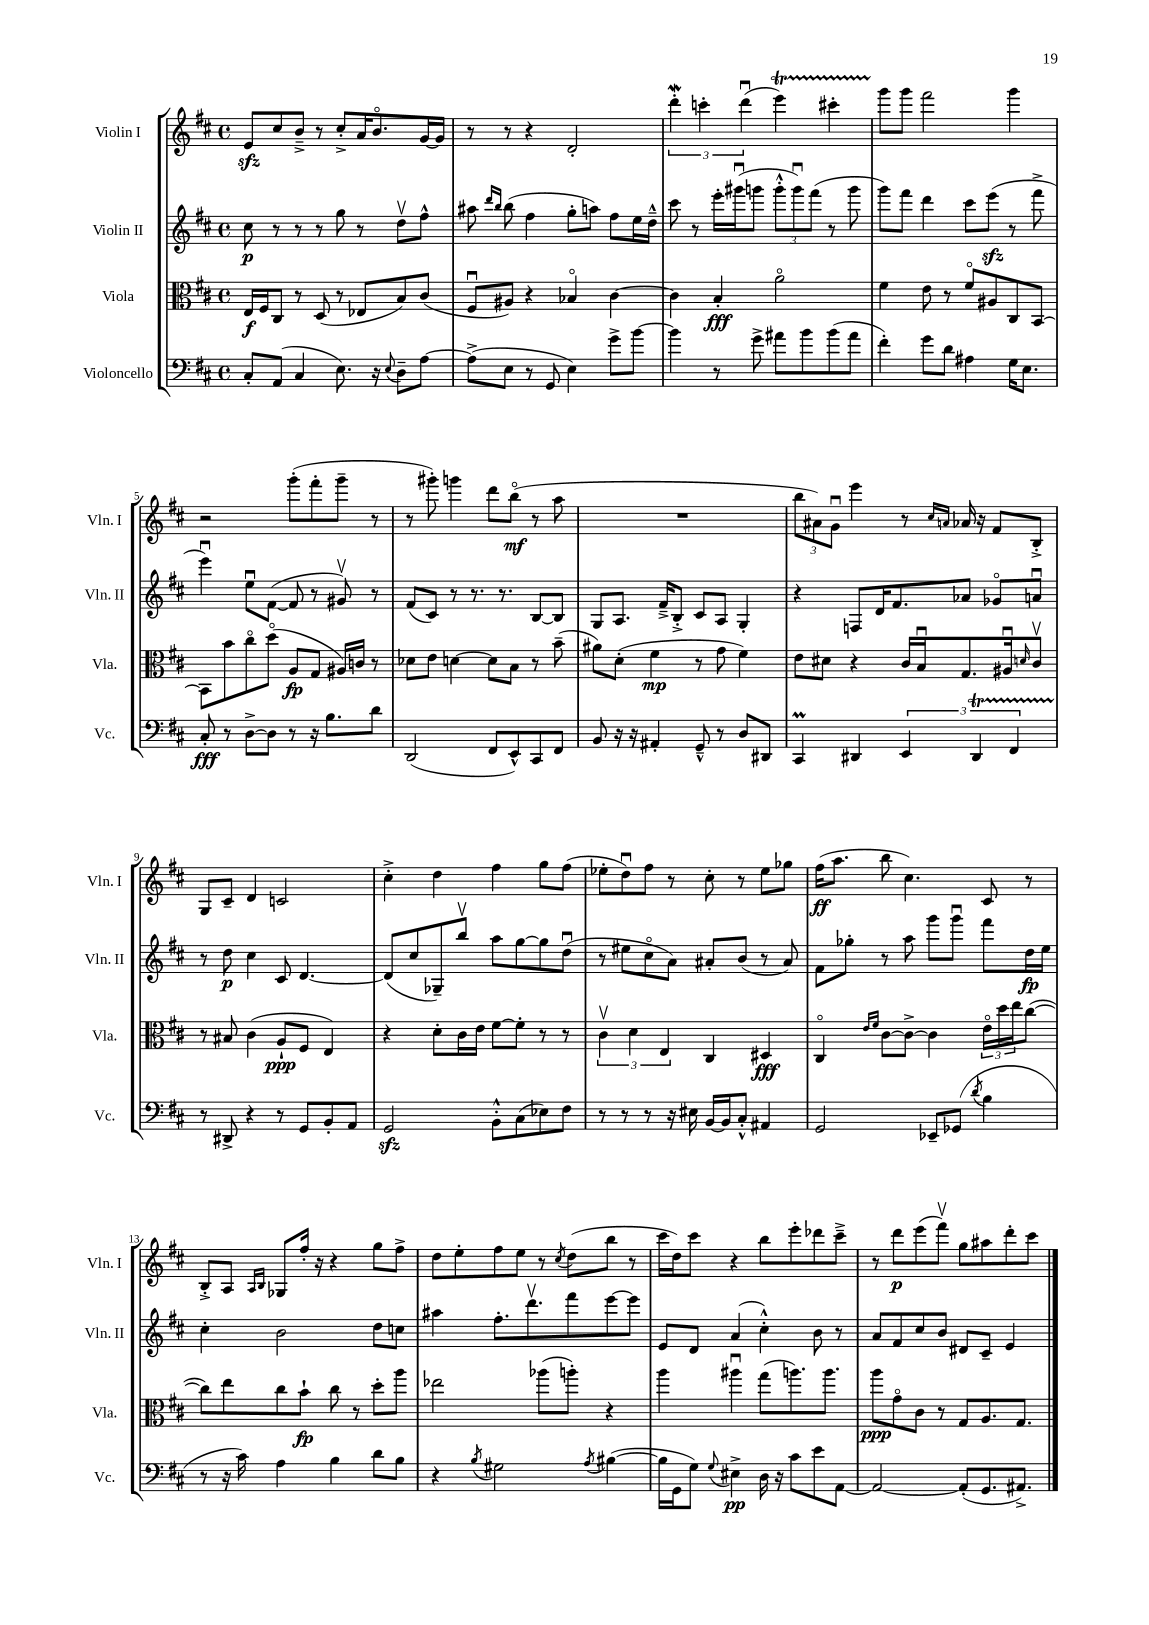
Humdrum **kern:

**kern	**dynam	**kern	**dynam	**kern	**dynam	**kern	**dynam
*part4	*part4	*part3	*part3	*part2	*part2	*part1	*part1
*staff4	*staff4	*staff3	*staff3	*staff2	*staff2	*staff1	*staff1
*I"Violoncello	*	*I"Viola	*	*I"Violin II	*	*I"Violin I	*
*I'Vc.	*	*I'Vla.	*	*I'Vln. II	*	*I'Vln. I	*
*clefF4	*	*clefC3	*	*clefG2	*	*clefG2	*
*k[f#c#]	*	*k[f#c#]	*	*k[f#c#]	*	*k[f#c#]	*
*M4/4	*	*M4/4	*	*M4/4	*	*M4/4	*
*met(c)	*	*met(c)	*	*met(c)	*	*met(c)	*
=1	=1	=1	=1	=1	=1	=1	=1
8C#'/L	.	16E/LL	f	8cc#\	p	8ezz/L	.
.	.	16F#/J	.	.	.	.	.
(8AA/J	.	8C#/J	.	8r	.	8cc#/	.
4C#/	.	8r	.	8r	.	8b~^/J	.
.	.	(8D/	.	8r	.	8r	.
8.E\)	.	8r	.	8gg\	.	8cc#'^/L	.
.	.	8E-X/L	.	8r	.	16a/K	.
16r	.	.	.	.	.	8.b/	.
8qqE/	.	.	.	.	.	.	.
8D~\L	.	8B/)	.	8ddv\L	.	.	.
[8A\J	.	(8c#/J	.	8ff#^^\J	.	[16g/L	.
.	.	.	.	.	.	16g/JJ]	.
=2	=2	=2	=2	=2	=2	=2	=2
(8A^\L]	.	8F#u/L	.	8aa#X\	.	8r	.
.	.	.	.	16qqddd/LL	.	.	.
.	.	.	.	16qqbb/JJ	.	.	.
8E\J	.	8A#X/J)	.	(8bb\	.	8r	.
8r	.	4r	.	4ff#\	.	4r	.
8GG/	.	.	.	.	.	.	.
4E\)	.	4B-X/	.	8gg'\L	.	2d'/	.
.	.	.	.	8aan\J)	.	.	.
8g^\L	.	[4c#\	.	8ff#\L	.	.	.
[8b\J	.	.	.	16ee\L	.	.	.
.	.	.	.	16dd~^^\JJ	.	.	.
=3	=3	=3	=3	=3	=3	=3	=3
4b\]	.	4c#\]	.	8ccc#\	.	6dddw'\	.
.	.	.	.	8r	.	.	.
.	.	.	.	.	.	6cccn'\	.
8r	.	4B'/	fff	16eee'\LL	.	.	.
.	.	.	.	(16ggg#Xu\J	.	.	.
.	.	.	.	.	.	(6dddu\	.
8g^\	.	.	.	8gggn\J	.	.	.
8a#X\L	.	2a\	.	12ggg'^^\L	.	4eeeT\)	.
.	.	.	.	12gggu\)	.	.	.
8b\	.	.	.	.	.	.	.
.	.	.	.	(12fff#\J	.	.	.
(8b\	.	.	.	8r	.	4ccc#XTTT'\	.
8a#\J	.	.	.	8ggg\	.	.	.
=4	=4	=4	=4	=4	=4	=4	=4
4f#'\)	.	4f#\	.	8ggg\L)	.	8ggg\L	.
.	.	.	.	8fff#\J	.	8ggg\J	.
8g\L	.	8e\	.	4ddd\	.	2fff#\	.
8d\J	.	8r	.	.	.	.	.
4A#X\	.	8f#/L	.	8ccc#\L	.	.	.
.	.	8A#X/	.	(8eeezz\J	.	.	.
16G\KL	.	8C#/	.	8r	.	4ggg\	.
8.E\J	.	.	.	.	.	.	.
.	.	[8BB/J	.	8fff#^\	.	.	.
!!LO:LB:g=z
=5	=5	=5	=5	=5	=5	=5	=5
8C#'/	fff	8BB\L]	.	4eeeu\)	.	2r	.
8r	.	8b\	.	.	.	.	.
[8D^\L	.	8cc#\	.	8eeu\L	.	.	.
8D\J]	.	(8dd\J	.	([8f#\J	.	.	.
8r	.	8A/L	fp	8f#/]	.	(8ggg'\L	.
16r	.	8G/J	.	8r	.	8fff#'\	.
8.B\L	.	.	.	.	.	.	.
.	.	16A#X/LL)	.	8g#Xv/)	.	8ggg~\J	.
.	.	16cn/JJ	.	.	.	.	.
8d\J	.	8r	.	8r	.	8r	.
=6	=6	=6	=6	=6	=6	=6	=6
(2DD/	.	8d-X\L	.	(8f#/L	.	8r	.
.	.	8e\J	.	8c#/J)	.	8ggg#X'\)	.
.	.	[4dn\	.	8r	.	4gggn\	.
.	.	.	.	8.r	.	.	.
8FF#/L	.	8d\L]	.	.	.	8ddd\L	.
.	.	.	.	8.r	.	.	.
8EE^^/)	.	8B\J	.	.	.	(8bb\J	mf
8CC#/	.	8r	.	[8B/L	.	8r	.
8FF#/J	.	(8b~\	.	8B/J]	.	8aa\	.
=7	=7	=7	=7	=7	=7	=7	=7
8BB/	.	8a#X\L)	.	8G/L	.	1r	.
16r	.	(8d'\J	.	8.A/J	.	.	.
16r	.	.	.	.	.	.	.
4AA#X'/	.	4f#\	mp	.	.	.	.
.	.	.	.	16f#~^/KL	.	.	.
.	.	.	.	8B'^/J	.	.	.
8GG~^^/	.	8r	.	8c#/L	.	.	.
8r	.	8g\	.	8A/J	.	.	.
8D/L	.	4f#\)	.	4G'/	.	.	.
8DD#X/J	.	.	.	.	.	.	.
=8	=8	=8	=8	=8	=8	=8	=8
4CC#m/	.	8e\L	.	4r	.	12bb\L	.
.	.	.	.	.	.	12a#X\)	.
.	.	8d#X\J	.	.	.	.	.
.	.	.	.	.	.	12gu\J	.
4DD#X/	.	4r	.	8Fn/L	.	4eee\	.
.	.	.	.	16d/K	.	.	.
.	.	.	.	8.f#/	.	.	.
6EE/	.	16c#/LL	.	.	.	8r	.
.	.	16Bu/J	.	.	.	.	.
.	.	.	.	.	.	16qqcc#/LL	.
.	.	.	.	.	.	16qqan/JJ	.
.	.	8.G/	.	8a-X/J	.	16a-X/	.
6DD#t/	.	.	.	.	.	.	.
.	.	.	.	.	.	16r	.
.	.	.	.	8g-X/L	.	8f#/L	.
.	.	16A#Xu/k	.	.	.	.	.
6FF#TTT/	.	.	.	.	.	.	.
.	.	16qqdn/	.	.	.	.	.
.	.	8c#v/J	.	8anu/J	.	8B'^/J	.
!!LO:LB:g=z
=9	=9	=9	=9	=9	=9	=9	=9
8r	.	8r	.	8r	.	8G/L	.
8DD#X^/	.	8B#X/	.	8dd\	p	8c#~/J	.
4r	.	(4c#\	.	4cc#\	.	4d/	.
8r	.	8A`/L	ppp	8c#/	.	2cn/	.
8GG/L	.	8F#/J	.	[4.d/	.	.	.
8BB'/	.	4E/)	.	.	.	.	.
8AA/J	.	.	.	.	.	.	.
=10	=10	=10	=10	=10	=10	=10	=10
2GGzz/	.	4r	.	(8d/L]	.	4cc#'^\	.
.	.	.	.	8cc#/	.	.	.
.	.	8d'\L	.	8G-X~/)	.	4dd\	.
.	.	16c#\L	.	8bbv/J	.	.	.
.	.	16e\JJ	.	.	.	.	.
8BB'^^\L	.	[8f#\L	.	8aa\L	.	4ff#\	.
(8C#\	.	8f#'\J]	.	[8gg\	.	.	.
8E-X\)	.	8r	.	8gg\]	.	8gg\L	.
8F#\J	.	8r	.	(8ddu\J	.	(8ff#\J	.
=11	=11	=11	=11	=11	=11	=11	=11
8r	.	6c#v\	.	8r	.	8ee-X'\L	.
8r	.	.	.	8ee#X\L	.	8ddu\)	.
.	.	6d\	.	.	.	.	.
8r	.	.	.	8cc#\	.	8ff#\J	.
.	.	6E/	.	.	.	.	.
16r	.	.	.	8a\J)	.	8r	.
16E#X\	.	.	.	.	.	.	.
[16BB/LL	.	4C#/	.	8a#X'/L	.	8cc#'\	.
16BB/J]	.	.	.	.	.	.	.
8C#'^^/J	.	.	.	(8b/J	.	8r	.
4AA#X/	.	4D#X/	fff	8r	.	8ee-\L	.
.	.	.	.	8a#/)	.	8gg-X\J	.
=12	=12	=12	=12	=12	=12	=12	=12
2GG/	.	4C#/	.	8f#\L	.	(16ff#\KL	ff
.	.	.	.	.	.	8.aa\J	.
.	.	.	.	8gg-X'\J	.	.	.
.	.	16qqe/LL	.	.	.	.	.
.	.	16qqf#/JJ	.	.	.	.	.
.	.	[8c#\L	.	8r	.	8bb\	.
.	.	8c#^\J_	.	8aa\	.	4.cc#\)	.
8EE-X~/L	.	4c#\]	.	8ggg\L	.	.	.
(8GG-X/J	.	.	.	8gggu\J	.	.	.
8qd/	.	.	.	.	.	.	.
4B\	.	24e\LL	.	8fff#\L	.	8c#/	.
.	.	24dd\	.	.	.	.	.
.	.	24ee\J	.	.	.	.	.
.	.	([8cc#\J	.	16dd\L	fp	8r	.
.	.	.	.	16ee\JJ	.	.	.
!!LO:LB:g=z
=13	=13	=13	=13	=13	=13	=13	=13
8r	.	8cc#\L])	.	4cc#'\	.	8B'^/L	.
16r	.	8ee\	.	.	.	8A/J	.
16c#\)	.	.	.	.	.	.	.
.	.	.	.	.	.	16qqA/LL	.
.	.	.	.	.	.	16qqB/JJ	.
4A\	.	8cc#\	.	2b\	.	8G-X/L	.
.	.	8b`\J	fp	.	.	16ff#'/Jk	.
.	.	.	.	.	.	16r	.
4B\	.	8cc#\	.	.	.	4r	.
.	.	8r	.	.	.	.	.
8d\L	.	8dd'\L	.	8dd\L	.	8gg\L	.
8B\J	.	8aa\J	.	8ccn\J	.	8ff#^\J	.
=14	=14	=14	=14	=14	=14	=14	=14
4r	.	2ee-X\	.	4aa#X\	.	8dd\L	.
.	.	.	.	.	.	8ee'\	.
8qB/	.	.	.	.	.	.	.
2G#X\	.	.	.	8.ff#'\L	.	8ff#\	.
.	.	.	.	.	.	8ee\J	.
.	.	.	.	8.dddv\	.	.	.
.	.	(8aa-X\L	.	.	.	8r	.
.	.	.	.	.	.	8qcc#/	.
.	.	8aan'\J)	.	8fff#\	.	(8dd\L	.
8qA/	.	.	.	.	.	.	.
([4B#X\	.	4r	.	[8eee\	.	8bb\J	.
.	.	.	.	8eee\J]	.	8r	.
=15	=15	=15	=15	=15	=15	=15	=15
16B#\LL]	.	4aa\	.	8e/L	.	16ccc#\LL	.
16GG\J	.	.	.	.	.	16dd\J)	.
8G\J)	.	.	.	8d/J	.	8ccc#\J	.
8qqG/	.	.	.	.	.	.	.
4E#X^\	pp	4aa#Xu\	.	(4a/	.	4r	.
16D\	.	(8gg\L	.	4cc#'^^\)	.	8bb\L	.
16r	.	.	.	.	.	.	.
8c#\L	.	8.aan\)	.	.	.	8eee'\	.
8e\	.	.	.	8b\	.	8ddd-X\	.
.	.	8.aa\J	.	.	.	.	.
[8AA\J	.	.	.	8r	.	8ccc#~^\J	.
=16	=16	=16	=16	=16	=16	=16	=16
2AA/_	.	8aa\L	ppp	8a/L	.	8r	.
.	.	8g\	.	8f#/	.	8ddd\L	p
.	.	8c#\J	.	8cc#/	.	(8eee\	.
.	.	8r	.	8b/J	.	8fff#v\J)	.
(8AA'/L]	.	8G/L	.	8d#X/L	.	8gg\L	.
8.GG/	.	8.A/	.	8c#~/J	.	8aa#X\	.
.	.	.	.	4e/	.	8ddd'\	.
8.AA#X^/J)	.	8.G/J	.	.	.	.	.
.	.	.	.	.	.	8ccc#\J	.
==	==	==	==	==	==	==	==
*-	*-	*-	*-	*-	*-	*-	*-
